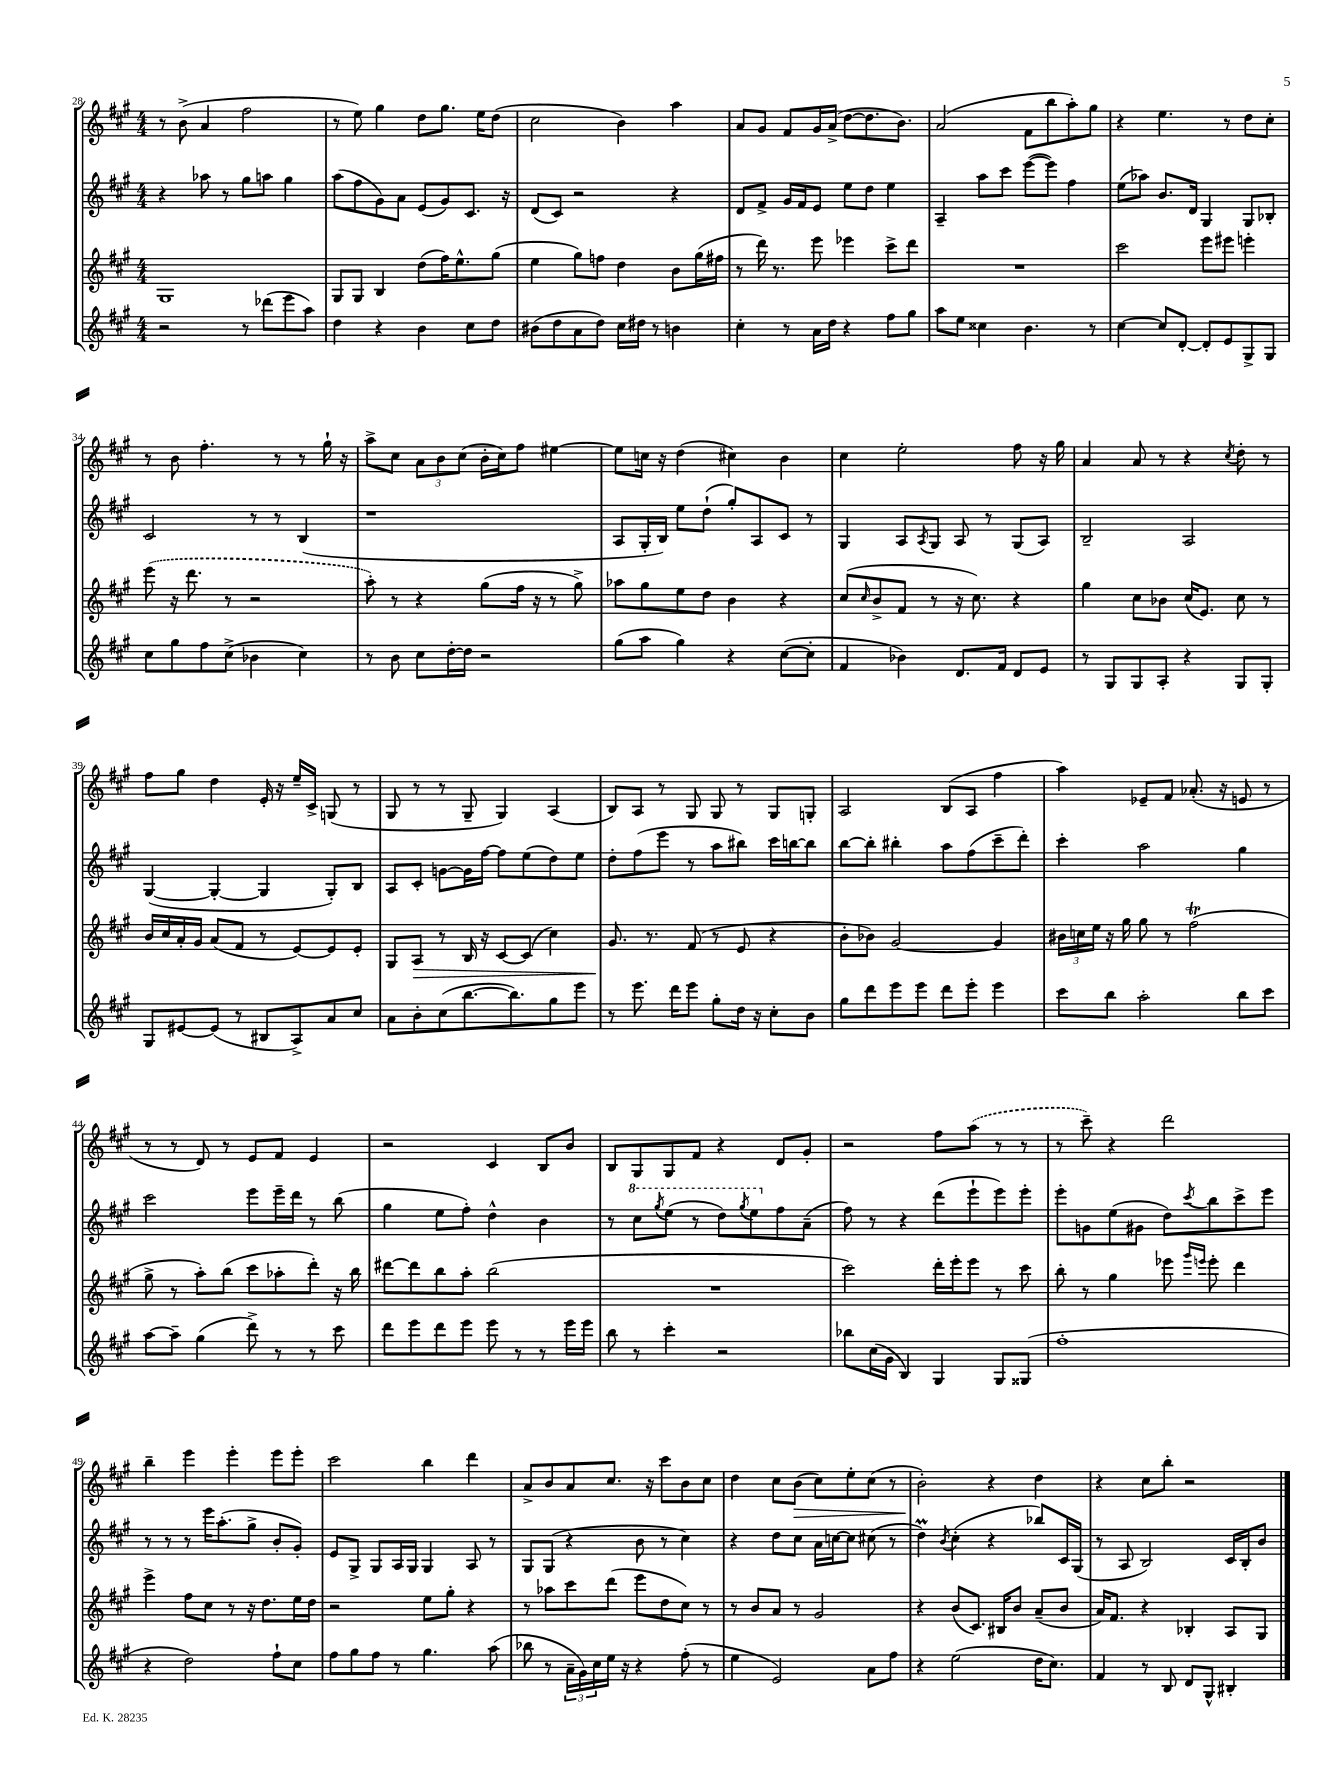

**kern	**kern	**dynam	**kern	**kern	**dynam
*part4	*part3	*part3	*part2	*part1	*part1
*staff4	*staff3	*staff3	*staff2	*staff1	*staff1
*clefG2	*clefG2	*	*clefG2	*clefG2	*
*k[f#c#g#]	*k[f#c#g#]	*	*k[f#c#g#]	*k[f#c#g#]	*
*M4/4	*M4/4	*	*M4/4	*M4/4	*
=28	=28	=28	=28	=28	=28
2r	1G#	.	4r	8r	.
.	.	.	.	(8b^\	.
.	.	.	8aa-X\	4a/	.
.	.	.	8r	.	.
8r	.	.	8gg#\L	2ff#\	.
(8ddd-X\L	.	.	8aan\J	.	.
8eee\	.	.	4gg#\	.	.
8aa\J)	.	.	.	.	.
=29	=29	=29	=29	=29	=29
4dd\	8G#/L	.	(8aa\L	8r	.
.	8G#/J	.	8ff#\	8ee\)	.
4r	4B/	.	8g#\)	4gg#\	.
.	.	.	8a\J	.	.
4b\	(8dd\L	.	(8e/L	8dd\L	.
.	16ff#\K)	.	8g#/)	8.gg#\J	.
.	8.ee^^\	.	.	.	.
8cc#\L	.	.	8.c#/J	.	.
.	.	.	.	16ee\KL	.
8dd\J	(8gg#\J	.	.	(8dd\J	.
.	.	.	16r	.	.
=30	=30	=30	=30	=30	=30
(8b#X\L	4ee\	.	(8d/L	2cc#\	.
8dd\	.	.	8c#/J)	.	.
8a\	8gg#\L)	.	2r	.	.
8dd\J)	8ffn\J	.	.	.	.
16cc#\LL	4dd\	.	.	4b\)	.
16dd#X\JJ	.	.	.	.	.
8r	.	.	.	.	.
4bn\	8b\L	.	4r	4aa\	.
.	(16gg#\L	.	.	.	.
.	16ff#X\JJ	.	.	.	.
=31	=31	=31	=31	=31	=31
4cc#'\	8r	.	8d/L	8a/L	.
.	16ddd\)	.	8f#^/J	8g#/J	.
.	8.r	.	.	.	.
8r	.	.	16g#/LL	8f#/L	.
.	.	.	16f#/J	.	.
16a\LL	8eee\	.	8e/J	16g#/L	.
16dd\JJ	.	.	.	(16a^/JJ	.
4r	4eee-X\	.	8ee\L	[8dd\L	.
.	.	.	8dd\J	8.dd\]	.
8ff#\L	8ccc#^\L	.	4ee\	.	.
.	.	.	.	8.b\J)	.
8gg#\J	8ddd\J	.	.	.	.
=32	=32	=32	=32	=32	=32
8aa\L	1r	.	4A~/	(2a/	.
8ee\J	.	.	.	.	.
4cc##X\	.	.	8aa\L	.	.
.	.	.	8ccc#\J	.	.
4.b\	.	.	([8eee\L	8f#\L	.
.	.	.	8eee\J])	8bb\	.
.	.	.	4ff#\	8aa'\)	.
8r	.	.	.	8gg#\J	.
=33	=33	=33	=33	=33	=33
[4cc#\	2ccc#\	.	(8ee\L	4r	.
.	.	.	8aa-X\J)	.	.
8cc#/L]	.	.	8.b/L	4.ee\	.
[8d'/J	.	.	.	.	.
.	.	.	16d/Jk	.	.
8d'/L]	8eee\L	.	4G#/	.	.
8e/	8eee#X\J	.	.	8r	.
8G#^/	4eeen'\	.	8G#/L	8dd\L	.
8G#/J	.	.	8B-X'/J	8cc#'\J	.
!!LO:LB:g=z
=34	=34	=34	=34	=34	=34
8cc#\L	(8eee\	.	2c#/	8r	.
8gg#\	16r	.	.	8b\	.
.	8.ddd\	.	.	.	.
8ff#\	.	.	.	4.ff#'\	.
(8cc#^\J	8r	.	.	.	.
4b-X\	2r	.	8r	.	.
.	.	.	8r	8r	.
4cc#\)	.	.	(4B/	8r	.
.	.	.	.	16gg#`\	.
.	.	.	.	16r	.
=35	=35	=35	=35	=35	=35
8r	8aa'\)	.	1r	8aa^\L	.
8b\	8r	.	.	8cc#\J	.
8cc#\L	4r	.	.	12a\L	.
.	.	.	.	12b\	.
[16dd'\L	.	.	.	.	.
.	.	.	.	(12cc#\J	.
16dd\JJ]	.	.	.	.	.
2r	(8gg#\L	.	.	16b'\LL	.
.	.	.	.	16cc#\J)	.
.	16ff#\Jk	.	.	8ff#\J	.
.	16r	.	.	.	.
.	8r	.	.	[4ee#X\	.
.	8gg#^\)	.	.	.	.
=36	=36	=36	=36	=36	=36
(8gg#\L	8aa-X\L	.	8A/L	8ee#\L]	.
8aa\J	8gg#\	.	16G#'/L	16ccn\Jk	.
.	.	.	16B/JJ)	16r	.
4gg#\)	8ee\	.	8ee\L	(4dd\	.
.	8dd\J	.	(8dd`\J	.	.
4r	4b\	.	8gg#'/L)	4cc#X\)	.
.	.	.	8A/	.	.
([8cc#\L	4r	.	8c#/J	4b\	.
8cc#'\J]	.	.	8r	.	.
=37	=37	=37	=37	=37	=37
4f#/	(8cc#/L	.	4G#/	4cc#\	.
.	16qqcc#/	.	.	.	.
.	8b^/	.	.	.	.
4b-X\)	8f#/J	.	8A/L	2ee'\	.
.	.	.	8qA/	.	.
.	8r	.	8G#/J	.	.
8.d/L	16r	.	8A/	.	.
.	8.cc#\)	.	.	.	.
.	.	.	8r	.	.
16f#/Jk	.	.	.	.	.
8d/L	4r	.	(8G#/L	8ff#\	.
8e/J	.	.	8A/J)	16r	.
.	.	.	.	16gg#\	.
=38	=38	=38	=38	=38	=38
8r	4gg#\	.	2B~/	4a/	.
8G#/L	.	.	.	.	.
8G#/	8cc#\L	.	.	8a/	.
8A'/J	8b-X\J	.	.	8r	.
4r	(16cc#/KL	.	2A/	4r	.
.	8.e/J)	.	.	.	.
.	.	.	.	8qcc#/	.
8G#/L	8cc#\	.	.	8dd'\	.
8G#'/J	8r	.	.	8r	.
!!LO:LB:g=z
=39	=39	=39	=39	=39	=39
8G#/L	16b/LL	.	([4G#/	8ff#\L	.
.	16cc#/	.	.	.	.
[8e#X/	16a'/	.	.	8gg#\J	.
.	16g#/JJ	.	.	.	.
(8e#/J]	(8a/L	.	4G#'/_	4dd\	.
8r	8f#/J	.	.	.	.
8B#X/L	8r	.	4G#/]	16e'/	.
.	.	.	.	16r	.
8A^/)	[8e/L)	.	.	16ee~/LL	.
.	.	.	.	16c#^/JJ	.
8a/	8e/]	.	8G#'/L)	(8Gn/	.
8cc#/J	8e'/J	.	8B/J	8r	.
=40	=40	=40	=40	=40	=40
8a\L	8G#/L	.	8A/L	8G#/	.
!	!	!LO:HP:b	!	!	!
8b'\	8A/J	>	8c#'/J	8r	.
(8cc#\	8r	.	[8gn\L	8r	.
[8.bb\	16B/	.	16g\L]	8G#~/	.
.	16r	.	[16ff#\JJ	.	.
.	[8c#/L	.	8ff#\L]	4G#/)	.
8.bb\])	.	.	.	.	.
.	(8c#/J]	.	(8ee\	.	.
8gg#\	4cc#\)	.	8dd\)	(4A/	.
8eee\J	.	.	8ee\J	.	.
=41	=41	=41	=41	=41	=41
8r	8.g#/	.	8dd'\L	8B/L)	.
8.eee\	.	.	(8ff#\	8A/J	.
.	8.r	]	.	.	.
.	.	.	8eee\J	8r	.
16ddd\KL	.	.	.	.	.
8eee\J	(8f#/	.	8r	8G#/	.
8gg#'\L	8r	.	8aa\L	8G#/	.
16dd\Jk	8e/	.	8bb#X\J)	8r	.
16r	.	.	.	.	.
8cc#'\L	4r	.	16ccc#\LL	8G#/L	.
.	.	.	[16bbn\J	.	.
8b\J	.	.	8bb\J]	8Gn'/J	.
=42	=42	=42	=42	=42	=42
8gg#\L	8b'\L	.	[8bb\L	2A/	.
8ddd\	8b-X\J)	.	8bb'\J]	.	.
8eee\	[2g#/	.	4bb#X'\	.	.
8eee\J	.	.	.	.	.
8ddd\L	.	.	8aa\L	(8B/L	.
8eee'\J	.	.	(8ff#\	8A/J	.
4eee\	4g#/]	.	8ccc#~\	4ff#\	.
.	.	.	8ddd'\J)	.	.
=43	=43	=43	=43	=43	=43
8ccc#\L	24b#X\LL	.	4ccc#'\	4aa\)	.
.	24ccn\	.	.	.	.
.	24ee\JJ	.	.	.	.
8bb\J	16r	.	.	.	.
.	16gg#\	.	.	.	.
2aa'\	8gg#\	.	2aa\	8e-X~/L	.
.	8r	.	.	8f#/J	.
.	(2ff#T\	.	.	(8.a-X'/	.
.	.	.	.	16r	.
8bb\L	.	.	4gg#\	8en/	.
8ccc#\J	.	.	.	8r	.
!!LO:LB:g=z
=44	=44	=44	=44	=44	=44
[8aa\L	8gg#^\	.	2ccc#\	8r	.
8aa~\J]	8r	.	.	8r	.
(4gg#\	8aa'\L)	.	.	8d/)	.
.	(8bb\J	.	.	8r	.
8ddd^\)	8ccc#\L	.	8eee\L	8e/L	.
8r	8aa-X'\	.	16eee~\L	8f#/J	.
.	.	.	16ddd\JJ	.	.
8r	8ddd'\J)	.	8r	4e/	.
8ccc#\	16r	.	(8bb\	.	.
.	16bb\	.	.	.	.
=45	=45	=45	=45	=45	=45
8ddd\L	[8ddd#X\L	.	4gg#\	2r	.
8eee\	8ddd#\]	.	.	.	.
8ddd\	8bb\	.	8ee\L	.	.
8eee\J	8aa'\J	.	8ff#'\J)	.	.
8eee\	(2bb\	.	4dd^^\	4c#/	.
8r	.	.	.	.	.
8r	.	.	4b\	8B/L	.
16eee\LL	.	.	.	8b/J	.
16eee\JJ	.	.	.	.	.
=46	=46	=46	=46	=46	=46
8bb\	1r	.	8r	8B/L	.
*	*	*	*8va	*	*
8r	.	.	8ccc#\L	8G#/	.
.	.	.	8qggg#/	.	.
4ccc#'\	.	.	(8eee\J	8G#/	.
.	.	.	8r	8f#/J	.
2r	.	.	8ddd\L)	4r	.
.	.	.	8qggg#/	.	.
.	.	.	8eee\	.	.
*	*	*	*X8va	*	*
.	.	.	8ff#\	8d/L	.
.	.	.	(8a~\J	8g#'/J	.
=47	=47	=47	=47	=47	=47
8bb-X\L	2ccc#\)	.	8ff#\)	2r	.
(16cc#\L	.	.	8r	.	.
16g#\JJ	.	.	.	.	.
4B/)	.	.	4r	.	.
4G#/	16ddd'\LL	.	(8ddd\L	8ff#\L	.
.	16eee'\J	.	.	.	.
.	8eee\J	.	8eee`\	(8aa\J	.
8G#/L	8r	.	8eee\)	8r	.
(8G##X/J	8ccc#\	.	8eee'\J	8r	.
=48	=48	=48	=48	=48	=48
1ff#'	8bb'\	.	8eee'\L	8r	.
.	8r	.	8gn\	8ccc#~\)	.
.	4gg#\	.	(8ee\	4r	.
.	.	.	8g#X\J	.	.
.	8eee-X\	.	8dd\L)	2ddd\	.
.	16qqggg#/LL	.	.	.	.
.	16qqeeen/JJ	.	8qccc#/	.	.
.	8eee'\	.	8bb\	.	.
.	4ddd\	.	8ccc#^\	.	.
.	.	.	8eee\J	.	.
!!LO:LB:g=z
=49	=49	=49	=49	=49	=49
4r	4eee^\	.	8r	4bb~\	.
.	.	.	8r	.	.
2dd\)	8ff#\L	.	8r	4eee\	.
.	8cc#\J	.	16eee\KL	.	.
.	.	.	(8.aa'\	.	.
.	8r	.	.	4eee'\	.
.	16r	.	8gg#^\J	.	.
.	8.dd\L	.	.	.	.
8ff#`\L	.	.	8b'/L	8eee\L	.
8cc#\J	16ee\L	.	8g#'/J)	8eee'\J	.
.	16dd\JJ	.	.	.	.
=50	=50	=50	=50	=50	=50
8ff#\L	2r	.	8e/L	2ccc#\	.
8gg#\	.	.	8G#^/J	.	.
8ff#\J	.	.	8G#/L	.	.
8r	.	.	16A/L	.	.
.	.	.	16G#/JJ	.	.
4.gg#\	8ee\L	.	4G#/	4bb\	.
.	8gg#'\J	.	.	.	.
.	4r	.	8A/	4ddd\	.
(8aa\	.	.	8r	.	.
=51	=51	=51	=51	=51	=51
8bb-X\	8r	.	8G#/L	8a^/L	.
8r	8aa-X\L	.	(8G#/J	8b/	.
24a~\LL	8ccc#\	.	4r	8a/	.
24g#\)	.	.	.	.	.
24cc#\	.	.	.	.	.
16ee\JJ	(8ddd\J	.	.	8.cc#/J	.
16r	.	.	.	.	.
4r	8eee\L	.	8b\	.	.
.	.	.	.	16r	.
.	8dd\	.	8r	8ccc#\L	.
(8ff#'\	8cc#\J)	.	4cc#\)	8b\	.
8r	8r	.	.	8cc#\J	.
=52	=52	=52	=52	=52	=52
4ee\	8r	.	4r	4dd\	.
.	8b/L	.	.	.	.
2e/)	8a/J	.	8dd\L	8cc#\L	.
!	!	!	!	!	!LO:HP:b
.	8r	.	8cc#\J	(8b\J	>
.	2g#/	.	16a\LL	8cc#\L)	.
.	.	.	[16ccn\J	.	.
.	.	.	8cc\J]	8ee'\	.
8a\L	.	.	(8cc#X\	(8cc#\J	.
8ff#\J	.	.	8r	8r	.
=53	=53	=53	=53	=53	=53
4r	4r	.	4ddM\)	2b'\)	.
.	.	.	8qb/	.	.
(2ee\	(8b/L	.	(4cc#'\	.	.
.	8.c#/J)	.	.	.	.
.	.	.	4r	4r	]
.	16B#X/KL	.	.	.	.
.	8b/J	.	.	.	.
16dd\KL	(8a~/L	.	8bb-X/L)	4dd\	.
8.cc#\J)	.	.	.	.	.
.	8b/J	.	16c#/L	.	.
.	.	.	(16G#/JJ	.	.
=54	=54	=54	=54	=54	=54
4f#/	16a/KL)	.	8r	4r	.
.	8.f#/J	.	.	.	.
.	.	.	8A/	.	.
8r	4r	.	2B/)	8cc#\L	.
8B/	.	.	.	8bb'\J	.
8d/L	4B-X'/	.	.	2r	.
8G#^^/J	.	.	.	.	.
4B#X'/	8A/L	.	16c#/LL	.	.
.	.	.	16B'/J	.	.
.	8G#/J	.	8b/J	.	.
==	==	==	==	==	==
*-	*-	*-	*-	*-	*-
